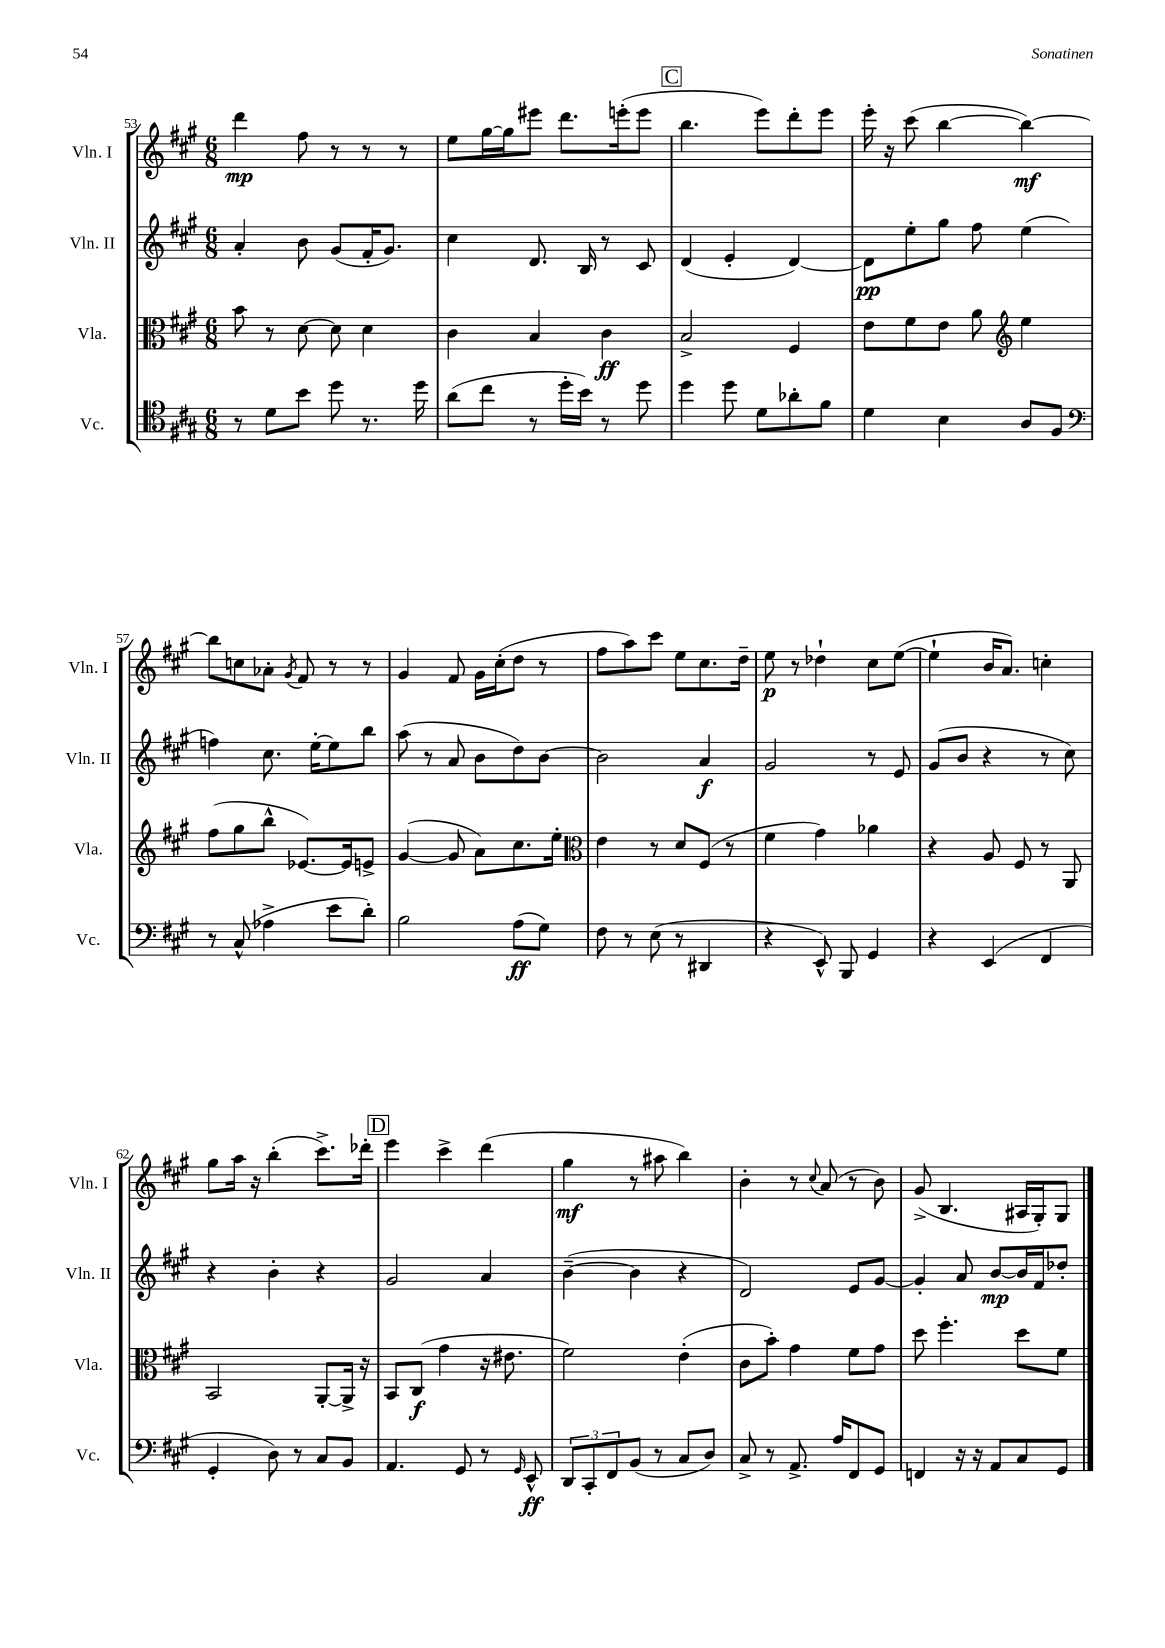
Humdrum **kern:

**kern	**dynam	**kern	**dynam	**kern	**dynam	**kern	**dynam
*part4	*part4	*part3	*part3	*part2	*part2	*part1	*part1
*staff4	*staff4	*staff3	*staff3	*staff2	*staff2	*staff1	*staff1
*I"Vc.	*	*I"Vla.	*	*I"Vln. II	*	*I"Vln. I	*
*I'Vc.	*	*I'Vla.	*	*I'Vln. II	*	*I'Vln. I	*
*clefC4	*	*clefC3	*	*clefG2	*	*clefG2	*
*k[f#c#g#]	*	*k[f#c#g#]	*	*k[f#c#g#]	*	*k[f#c#g#]	*
*M6/8	*	*M6/8	*	*M6/8	*	*M6/8	*
=53	=53	=53	=53	=53	=53	=53	=53
8r	.	8b\	.	4a'/	.	4ddd\	mp
8d\L	.	8r	.	.	.	.	.
8b\J	.	[8d\	.	8b\	.	8ff#\	.
8dd\	.	8d\]	.	(8g#/L	.	8r	.
8.r	.	4d\	.	16f#'/K	.	8r	.
.	.	.	.	8.g#/J)	.	.	.
.	.	.	.	.	.	8r	.
16dd\	.	.	.	.	.	.	.
=54	=54	=54	=54	=54	=54	=54	=54
(8a\L	.	4c#\	.	4cc#\	.	8ee\L	.
8cc#\J	.	.	.	.	.	[16gg#\L	.
.	.	.	.	.	.	16gg#\J]	.
8r	.	4B/	.	8.d/	.	8eee#X\J	.
16dd'\LL	.	.	.	.	.	8.ddd\L	.
16b\JJ)	.	.	.	16B/	.	.	.
8r	.	4c#\	ff	8r	.	.	.
.	.	.	.	.	.	(16eeen'\k	.
8dd\	.	.	.	8c#/	.	8eee\J	.
!!LO:REH:place=s1:t=C
=55	=55	=55	=55	=55	=55	=55	=55
4dd\	.	2B^/	.	(4d/	.	4.bb\	.
8dd\	.	.	.	4e'/	.	.	.
8d\L	.	.	.	.	.	8eee\L)	.
8a-X'\	.	4F#/	.	[4d/)	.	8ddd'\	.
8f#\J	.	.	.	.	.	8eee\J	.
=56	=56	=56	=56	=56	=56	=56	=56
4d\	.	8e\L	.	8d\L]	pp	16eee'\	.
.	.	.	.	.	.	16r	.
.	.	8f#\	.	8ee'\	.	(8ccc#\	.
4B\	.	8e\J	.	8gg#\J	.	[4bb\	.
.	.	8a\	.	8ff#\	.	.	.
*	*	*clefG2	*	*	*	*	*
8A/L	.	4ee\	.	(4ee\	.	4bb\_)	mf
8F#/J	.	.	.	.	.	.	.
!!LO:LB:g=z
=57	=57	=57	=57	=57	=57	=57	=57
*clefF4	*	*	*	*	*	*	*
8r	.	(8ff#\L	.	4ffn\)	.	8bb\L]	.
(8C#^^/	.	8gg#\	.	.	.	8ccn\	.
4A-X^\	.	8bb^^\J	.	8.cc#\	.	8a-X'\J	.
.	.	.	.	.	.	8qg#/	.
.	.	[8.e-X/L)	.	.	.	8f#/	.
.	.	.	.	[16ee'\KL	.	.	.
8e\L	.	.	.	8ee\]	.	8r	.
.	.	16e-/k]	.	.	.	.	.
8d'\J)	.	8en^/J	.	8bb\J	.	8r	.
=58	=58	=58	=58	=58	=58	=58	=58
2B\	.	([4g#/	.	(8aa\	.	4g#/	.
.	.	.	.	8r	.	.	.
.	.	8g#/]	.	8a/	.	8f#/	.
.	.	8a\L)	.	8b\L	.	16g#\LL	.
.	.	.	.	.	.	(16cc#'\J	.
(8A\L	ff	8.cc#\	.	8dd\)	.	8dd\J	.
8G#\J)	.	.	.	[8b\J	.	8r	.
.	.	16ee'\Jk	.	.	.	.	.
=59	=59	=59	=59	=59	=59	=59	=59
*	*	*clefC3	*	*	*	*	*
8F#\	.	4e\	.	2b\]	.	8ff#\L	.
8r	.	.	.	.	.	8aa\)	.
(8E\	.	8r	.	.	.	8ccc#\J	.
8r	.	8d/L	.	.	.	8ee\L	.
4DD#X/	.	(8F#/J	.	4a/	f	8.cc#\	.
.	.	8r	.	.	.	.	.
.	.	.	.	.	.	16dd~\Jk	.
=60	=60	=60	=60	=60	=60	=60	=60
4r	.	4f#\	.	2g#/	.	8ee\	p
.	.	.	.	.	.	8r	.
8EE^^/)	.	4g#\)	.	.	.	4dd-X`\	.
8BBB/	.	.	.	.	.	.	.
4GG#/	.	4a-X\	.	8r	.	8cc#\L	.
.	.	.	.	8e/	.	([8ee\J	.
=61	=61	=61	=61	=61	=61	=61	=61
4r	.	4r	.	(8g#/L	.	4ee`\]	.
.	.	.	.	8b/J	.	.	.
(4EE/	.	8A/	.	4r	.	16b/KL	.
.	.	.	.	.	.	8.a/J)	.
.	.	8F#/	.	.	.	.	.
4FF#/	.	8r	.	8r	.	4ccn'\	.
.	.	8AA/	.	8cc#\)	.	.	.
!!LO:LB:g=z
=62	=62	=62	=62	=62	=62	=62	=62
4GG#'/	.	2BB/	.	4r	.	8gg#\L	.
.	.	.	.	.	.	16aa\Jk	.
.	.	.	.	.	.	16r	.
8D\)	.	.	.	4b'\	.	(4bb'\	.
8r	.	.	.	.	.	.	.
8C#/L	.	[8AA'/L	.	4r	.	8.ccc#^\L)	.
8BB/J	.	16AA^/Jk]	.	.	.	.	.
.	.	16r	.	.	.	16ddd-X'\Jk	.
!!LO:REH:place=s1:t=D
=63	=63	=63	=63	=63	=63	=63	=63
4.AA/	.	8BB/L	.	2g#/	.	4eee\	.
.	.	(8C#/J	f	.	.	.	.
.	.	4g#\	.	.	.	4ccc#^\	.
8GG#/	.	.	.	.	.	.	.
8r	.	16r	.	4a/	.	(4ddd\	.
.	.	8.e#X\	.	.	.	.	.
16qqGG#/	.	.	.	.	.	.	.
8EE^^/	ff	.	.	.	.	.	.
=64	=64	=64	=64	=64	=64	=64	=64
12DD/L	.	2f#\)	.	([4b~\	.	4gg#\	mf
12CC#'/	.	.	.	.	.	.	.
12FF#/	.	.	.	.	.	.	.
(8BB/J	.	.	.	4b\]	.	8r	.
8r	.	.	.	.	.	8aa#X\	.
8C#/L	.	(4e'\	.	4r	.	4bb\)	.
8D/J)	.	.	.	.	.	.	.
=65	=65	=65	=65	=65	=65	=65	=65
8C#^/	.	8c#\L	.	2d/)	.	4b'\	.
8r	.	8b'\J)	.	.	.	.	.
8.AA^/	.	4g#\	.	.	.	8r	.
.	.	.	.	.	.	8qqcc#/	.
.	.	.	.	.	.	(8a/	.
16A/KL	.	.	.	.	.	.	.
8FF#/	.	8f#\L	.	8e/L	.	8r	.
8GG#/J	.	8g#\J	.	[8g#/J	.	8b\)	.
=66	=66	=66	=66	=66	=66	=66	=66
4FFn/	.	8dd\	.	4g#'/]	.	(8g#^/	.
.	.	4.ff#'\	.	.	.	4.B/	.
16r	.	.	.	8a/	.	.	.
16r	.	.	.	.	.	.	.
8AA/L	.	.	.	[8b/L	mp	.	.
8C#/	.	8dd\L	.	16b/L]	.	16A#X/LL	.
.	.	.	.	16f#/J	.	16G#'/J)	.
8GG#/J	.	8f#\J	.	8dd-X'/J	.	8G#/J	.
==	==	==	==	==	==	==	==
*-	*-	*-	*-	*-	*-	*-	*-
